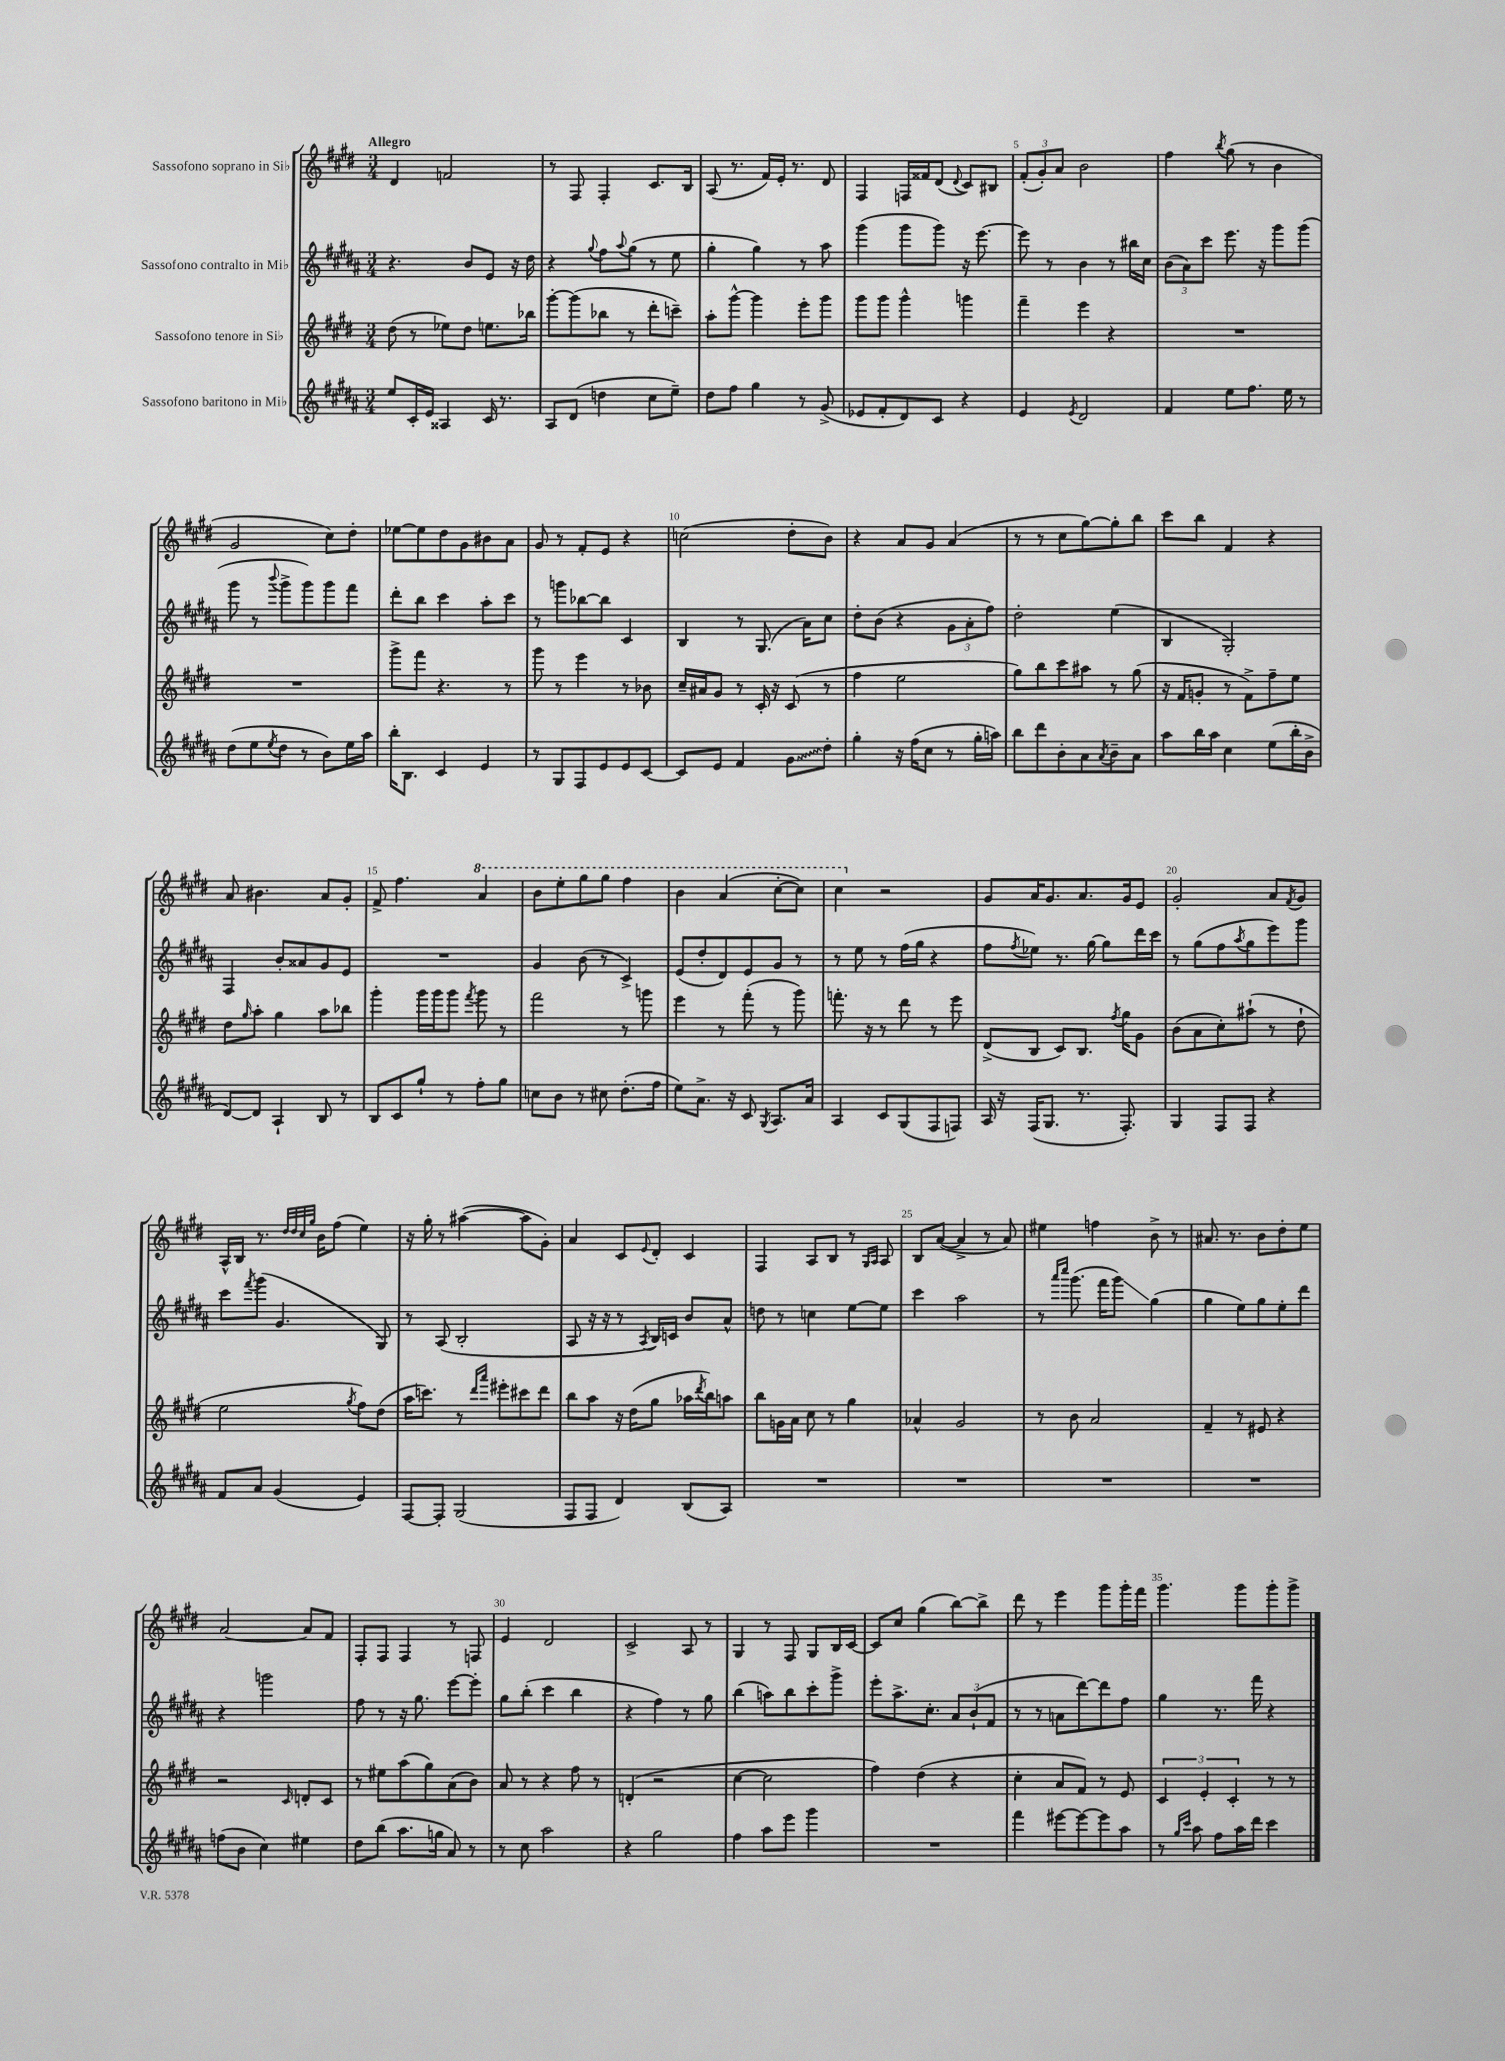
<<
\new StaffGroup <<
\new Staff = "s0" \with { instrumentName = "Sassofono soprano in Sib" } {
    \clef treble \key e \major \numericTimeSignature \time 3/4 \tempo "Allegro"
    dis'4 f'2 |
    r8 fis8 fis4-. cis'8. b16 |
    a8( r8. fis'16) e'16-. r8. dis'8 |
    fis4 f16 fisis'16 dis'8( \appoggiatura { dis'8 } cis'8) bis8 |
    \tuplet 3/2 { fis'8-.( gis'8-.) a'8 } b'2 |
    fis''4 \acciaccatura { b''8 } gis''8( r8 b'4 |
    gis'2 cis''8) dis''8-. |
    ees''8~ ees''8 dis''8 gis'8 bis'8 a'8 |
    gis'8 r8 fis'8-. e'8 r4 |
    c''2( dis''8-. b'8) |
    r4 a'8 gis'8 a'4( |
    r8 r8 cis''8 gis''8~) gis''8-. b''8 |
    cis'''8 b''8 fis'4 r4 |
    a'8 bis'4. a'8 gis'8-. |
    fis'8-> fis''4. \ottava #1 a''4 |
    b''8 e'''8-. gis'''8 gis'''8 fis'''4 |
    b''4 a''4( cis'''8~-. cis'''8) |
    cis'''4 \ottava #0 r2 |
    gis'8 a'16 gis'8. a'8. gis'16 e'8 |
    gis'2-. a'8 \acciaccatura { fis'8 } gis'8 |
    a16-^ b16 r8. \grace { dis''32 dis''32 cis''32 gis''32 } b'16 fis''8( e''4) |
    r16 gis''16-. r8 ais''4~( ais''8 gis'8-.) |
    a'4 cis'8 \appoggiatura { e'8 } dis'8-. cis'4 |
    fis4 a8 b8 r8 \grace { gis16 a16 } a8 |
    b8 a'8~( a'4-> r8 a'8) |
    eis''4 f''4 b'8-> r8 |
    ais'8. r8. b'8 dis''8-. e''8 |
    a'2~ a'8 fis'8 |
    fis8-. fis8 fis4 r8 f8 |
    e'4 dis'2 |
    cis'2-> a8 r8 |
    gis4 r8 fis8 gis8 b16 cis'16~ |
    cis'8 cis''8 gis''4( b''8~) b''8-> |
    dis'''8 r8 e'''4 gis'''8 gis'''16-. fis'''16 |
    gis'''4. gis'''8 gis'''8-. gis'''8-> \bar "|." |
}
\new Staff = "s1" \with { instrumentName = "Sassofono contralto in Mib" } {
    \clef treble \key b \major \numericTimeSignature \time 3/4
    r4. b'8 e'8 r16 dis''16 |
    r4 \appoggiatura { gis''8 } fis''8 \appoggiatura { ais''8 } gis''8( r8 e''8 |
    gis''4-. gis''4) r8 ais''8 |
    gis'''4( gis'''8 gis'''8) r16 e'''8.~ |
    e'''8 r8 b'4 r8 bis''16 cis''16 |
    \tuplet 3/2 { b'8( ais'8) cis'''8 } e'''8. r16 gis'''8 gis'''8( |
    gis'''8 r8 \appoggiatura { b'''8 } gis'''8-> gis'''8) gis'''8 fis'''8 |
    dis'''8-. b''8 cis'''4 ais''8-. cis'''8 |
    r8 g'''8 bes''8~ bes''8 cis'4 |
    b4 r8 gis8.( ais'16) cis''8 |
    dis''8-. b'8( r4 \tuplet 3/2 { gis'8 ais'8-. fis''8) } |
    dis''2-. e''4( |
    b4 gis2-.) |
    fis4 b'8-. aisis'8 gis'8 e'8 |
    R2. |
    gis'4 b'8( r8 cis'4->) |
    e'8( dis''8-. dis'8) e'8 gis'8 r8 |
    r8 e''8 r8 fis''16( gis''16 r4 |
    fis''8 \acciaccatura { fis''8 } ees''8) r8. gis''16~ gis''8 dis'''16 cis'''16 |
    r8 gis''8( fis''8 \acciaccatura { ais''8 } gis''8 e'''8) gis'''8 |
    cis'''8 \acciaccatura { fis'''8 } gis'''8( gis'4. gis8) |
    r8 ais8( b2-. |
    ais8 r16 r16 r8 \acciaccatura { ais8 } b16) c'16 b'8 ais'8-^ |
    d''8 r8 c''4 e''8~ e''8 |
    cis'''4 ais''2 |
    r8 \grace { ais'''16 cis''''16 } gis'''8.( fis'''16 gis'''8\glissando) gis''4( |
    gis''4 e''8) gis''8 e''8-. dis'''8 |
    r4 g'''2 |
    fis''8 r8 r16 gis''8. e'''8~ e'''8-. |
    gis''8 b''8-.( cis'''4 b''4 |
    r4 fis''4) r8 gis''8 |
    b''4( a''8) b''8 cis'''8-. gis'''8-> |
    e'''8-. ais''8.-> cis''8.-. \tuplet 3/2 { ais'8 b'8-!( fis'8 } |
    r8 r8 a'8 dis'''8~) dis'''8 fis''8 |
    gis''4 r8. fis'''16 r4 \bar "|." |
}
\new Staff = "s2" \with { instrumentName = "Sassofono tenore in Sib" } {
    \clef treble \key e \major \numericTimeSignature \time 3/4
    dis''8( r8 ees''8) dis''8 e''8. bes''16 |
    gis'''8~-. gis'''8( bes''8 r8 dis'''8-. c'''8--) |
    a''8-. gis'''8~-^ gis'''4 e'''8-. gis'''8 |
    gis'''8 gis'''8 gis'''4-^ g'''4 |
    fis'''4-- e'''4 r4 |
    R2. |
    R2. |
    gis'''8-> fis'''8 r4. r8 |
    gis'''8 r8 e'''4 r8 bes'8 |
    cis''16-- ais'16 gis'8 r8 cis'16-. r16 cis'8( r8 |
    fis''4 e''2 |
    gis''8) b''8 cis'''8 ais''8 r8 gis''8( |
    r16 fis'16 g'8-. r8 fis'8->) fis''8-- e''8 |
    dis''8 \grace { gis''16 } a''8-. gis''4 a''8 bes''8 |
    gis'''4-. gis'''16 gis'''16 gis'''8 \acciaccatura { fis'''8 } gis'''8 r8 |
    fis'''2 r8 g'''8 |
    e'''4 r8 fis'''8-.( r8 gis'''8) |
    f'''8.-. r16 r8 dis'''8 r8 e'''8 |
    dis'8->( b8 cis'8) b8. \acciaccatura { fis''8 } gis''16 gis'8 |
    b'8( a'8 cis''8-.) ais''8-!( r8 dis''8-! |
    e''2 \acciaccatura { gis''8 } fis''8) dis''8( |
    a''16 c'''8.) r8 \grace { dis'''16 a'''16 } eis'''8-. cis'''8 dis'''8 |
    b''8 a''8 r16 dis''16( gis''8 aes''16 \acciaccatura { dis'''8 } b''16) a''8 |
    b''8 g'16 a'16 cis''8 r8 gis''4 |
    aes'4-^ gis'2 |
    r8 b'8 a'2 |
    fis'4-- r8 eis'8 r4 |
    r2 \grace { cis'16 } d'8-. cis'8 |
    r8 eis''8 a''8( gis''8) a'8( b'8) |
    a'8 r8 r4 fis''8 r8 |
    d'4-.( r2 |
    cis''4~ cis''2 |
    fis''4) dis''4( r4 |
    cis''4-. a'8 fis'8) r8 e'8 |
    \tuplet 3/2 { cis'4 e'4-. cis'4-. } r8 r8 \bar "|." |
}
\new Staff = "s3" \with { instrumentName = "Sassofono baritono in Mib" } {
    \clef treble \key b \major \numericTimeSignature \time 3/4
    e''8 cis'16-. e'16 aisis4 cis'16 r8. |
    ais8 dis'8( d''4 cis''8 e''8--) |
    dis''8 fis''8 gis''4 r8 gis'8->( |
    ees'8 fis'8-. dis'8) cis'8 r4 |
    e'4 \acciaccatura { e'8 } dis'2 |
    fis'4 e''8 fis''8. e''16 r8 |
    dis''8( e''8 \acciaccatura { e''8 } dis''8 r8 b'8) e''16 ais''16 |
    b''16-. b8. cis'4 e'4 |
    r8 gis8 fis8 e'8 e'8 cis'8~ |
    cis'8 e'8 fis'4 \once \override Glissando.style = #'zigzag gis'8\glissando dis''8-. |
    gis''4-. r16 fis''16( cis''8 r8 gis''16-. a''16) |
    b''8 dis'''8 b'8-. ais'8 \acciaccatura { ais'8 } b'8-- ais'8 |
    ais''8 b''16 ais''16 cis''4 e''8( b''16-. b'16-> |
    dis'8~) dis'8 ais4-! b8 r8 |
    b8 cis'8 gis''8-! r8 fis''8-. gis''8 |
    c''8 b'8 r8 cis''8 dis''8.-.( fis''16 |
    e''8) ais'8.-> r16 cis'8 \acciaccatura { gis8 } ais8. ais'16 |
    ais4 cis'8 gis8( fis8 f8) |
    ais16 r16 fis16( gis8. r8. fis8.-.) |
    gis4 fis8 fis8 r4 |
    fis'8 ais'8 gis'4( e'4) |
    fis8~ fis8-. gis2( |
    fis8 fis8 dis'4) b8( ais8) |
    R2. |
    R2. |
    R2. |
    R2. |
    f''8( b'8 cis''4) eis''4 |
    dis''8 b''8( ais''8. g''16 ais'8) r8 |
    r8 cis''8 ais''2 |
    r4 gis''2 |
    fis''4 ais''8 e'''8 gis'''4 |
    R2. |
    fis'''4 eis'''8~ eis'''8~ eis'''8 ais''8 |
    r8 \grace { gis''16 cis'''16 } ais''8 fis''8 ais''16 dis'''16 cis'''4 \bar "|." |
}
>>
>>
\layout { \context { \Score \override BarNumber.break-visibility = ##(#f #t #t) barNumberVisibility = #(every-nth-bar-number-visible 5) } }
